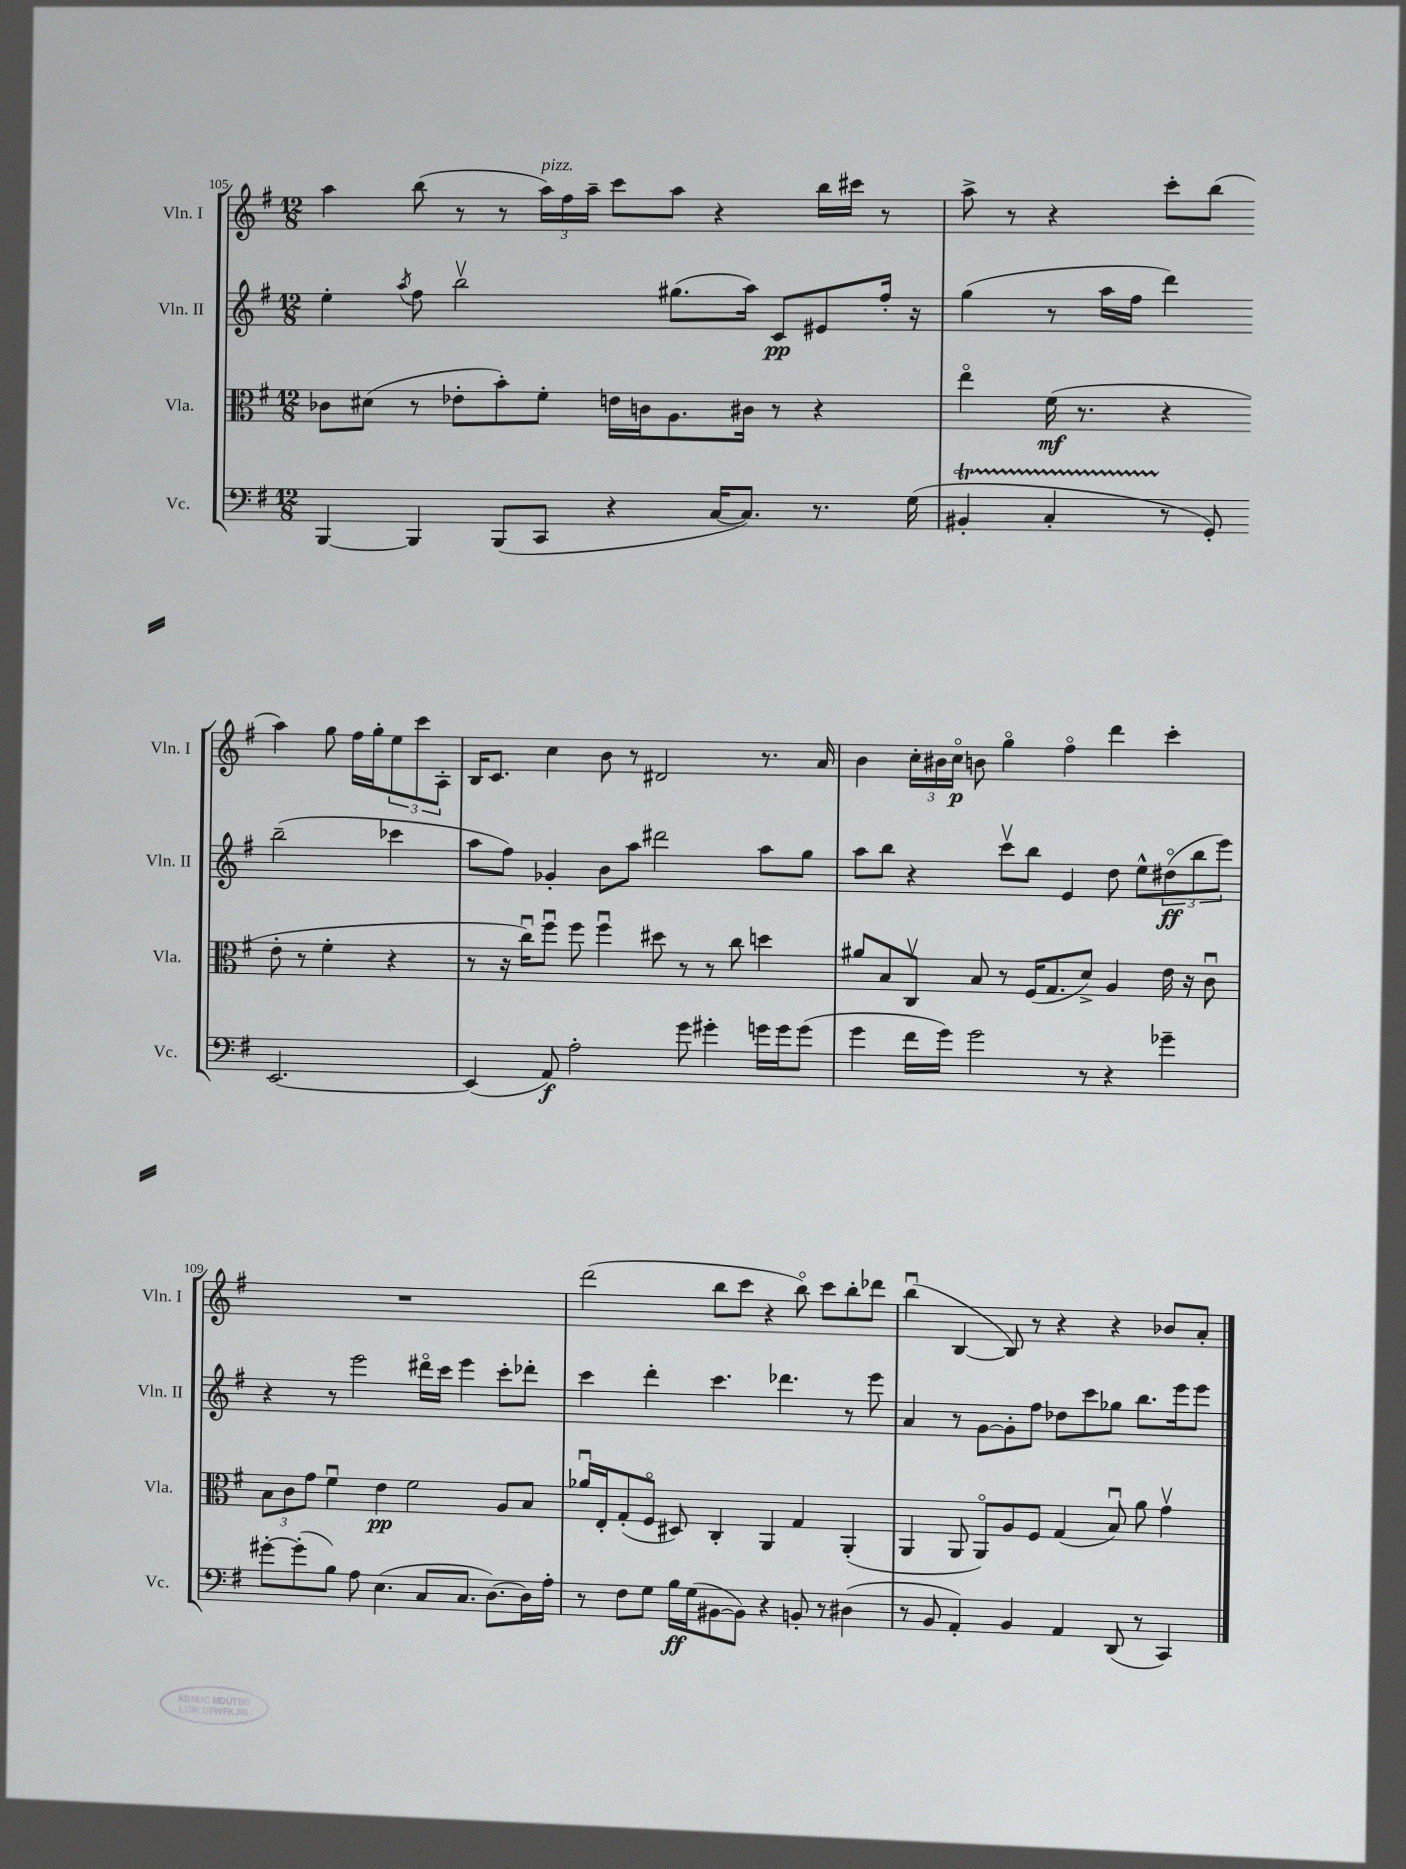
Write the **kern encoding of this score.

**kern	**kern	**kern	**kern
*staff4	*staff3	*staff2	*staff1
*clefF4	*clefC3	*clefG2	*clefG2
*k[f#]	*k[f#]	*k[f#]	*k[f#]
*M12/8	*M12/8	*M12/8	*M12/8
[4BBB	8c-	4ee'	4aa
.	(8d#	.	.
.	.	8qaa	.
4BBB]	8r	8ff#	(8bb
.	8e-'	2bbv	8r
(8BBB	8b')	.	8r
8CC	8f#'	.	24aa)
.	.	.	24ff#
.	.	.	24aa~
4r	16e	.	8ccc
.	16c	.	.
.	8.A	(8.gg#	8aa
[16C	.	.	4r
8.C])	16c#	16aa)	.
.	8r	8c	.
8.r	4r	8e#	16bb
.	.	.	16ccc#
.	.	16ff#'	8r
(16G	.	16r	.
=	=	=	=
4BB#'	4eeo	(4gg	8aa^
.	.	.	8r
4C'	(16f#	8r	4r
.	8.r	.	.
.	.	16aa	.
.	.	16ff#	.
8r	4r	4ddd)	8ccc'
8GG')	.	.	(8bb
[2.EE	8e'	(2bb~	4aa)
.	8r	.	.
.	4f#'	.	8gg
.	.	.	16ff#
.	.	.	16gg'
.	4r	4ccc-	12ee
.	.	.	12ccc
.	.	.	12A'
=	=	=	=
(4EE]	8r	8aa	16B
.	.	.	8.c
.	16r	8ff#)	.
.	16ccu)	.	.
8AA)	8ff#u	4g-'	4cc
2A'	8ff#	.	.
.	4ff#u	8b	8b
.	.	8aa	8r
.	8dd#	2ddd#	2d#
8g	8r	.	.
4g#'	8r	.	.
.	8cc	.	.
16g	4dd	8aa	8.r
16g	.	.	.
(8g	.	8gg	.
.	.	.	16a
=	=	=	=
4g	8a#	8aa	4b
.	8B	8bb	.
16f#	8Cv	4r	24cc'
.	.	.	24b#
16g)	.	.	.
.	.	.	24cco
2g	8B	.	8b
.	8r	8cccv	4ggo
.	(16F#	8bb	.
.	8.G	.	.
.	.	4e	4ff#o
8r	8d^)	.	.
4r	4A	8dd	4ddd
.	.	8ee^^	.
4g-~	16e	(12dd#o	4ccc'
.	16r	.	.
.	.	12bb	.
.	8cu	.	.
.	.	12eee)	.
=	=	=	=
[8g#'	12B	4r	1.r
.	12c	.	.
(8g#']	.	.	.
.	12g	.	.
8B)	4f#u	8r	.
8A	.	2eee	.
(4.E	4e	.	.
.	2f#	.	.
8C	.	16ddd#o	.
.	.	16ccc	.
8.C	.	4eee	.
[8.D)	.	.	.
.	8A	8ccc'	.
16D]	8B	8ddd-'	.
16A'	.	.	.
=	=	=	=
8r	16a-u	4ccc	(2ddd
.	16E'	.	.
8F#	(8G'	.	.
8G	8F#o	4ddd'	.
16B	8D#)	.	.
(16G	.	.	.
[8BB#	4C'	4.ccc	8bb
8BB#])	.	.	8ccc
4r	4AA	.	4r
.	.	4.ddd-	.
8BB'	4G	.	8bbo)
8r	.	.	8ccc
(4D#	(4AA'	8r	8bb'
.	.	8eee	8ddd-
=	=	=	=
8r	4AA	4a	(4bbu
8BB	.	.	.
4AA')	8AA	8r	[4B
.	8AAo)	[8g	.
4BB	8A	8g']	8B])
.	8F#	8ff#	8r
4AA	(4G	8dd-	4r
.	.	8ccc	.
(8DD	8Bu)	8gg-	4r
8r	8a	8.bb	.
4CC)	4gv	.	8b-
.	.	16eee	.
.	.	8eee	8a'
==	==	==	==
*-	*-	*-	*-
